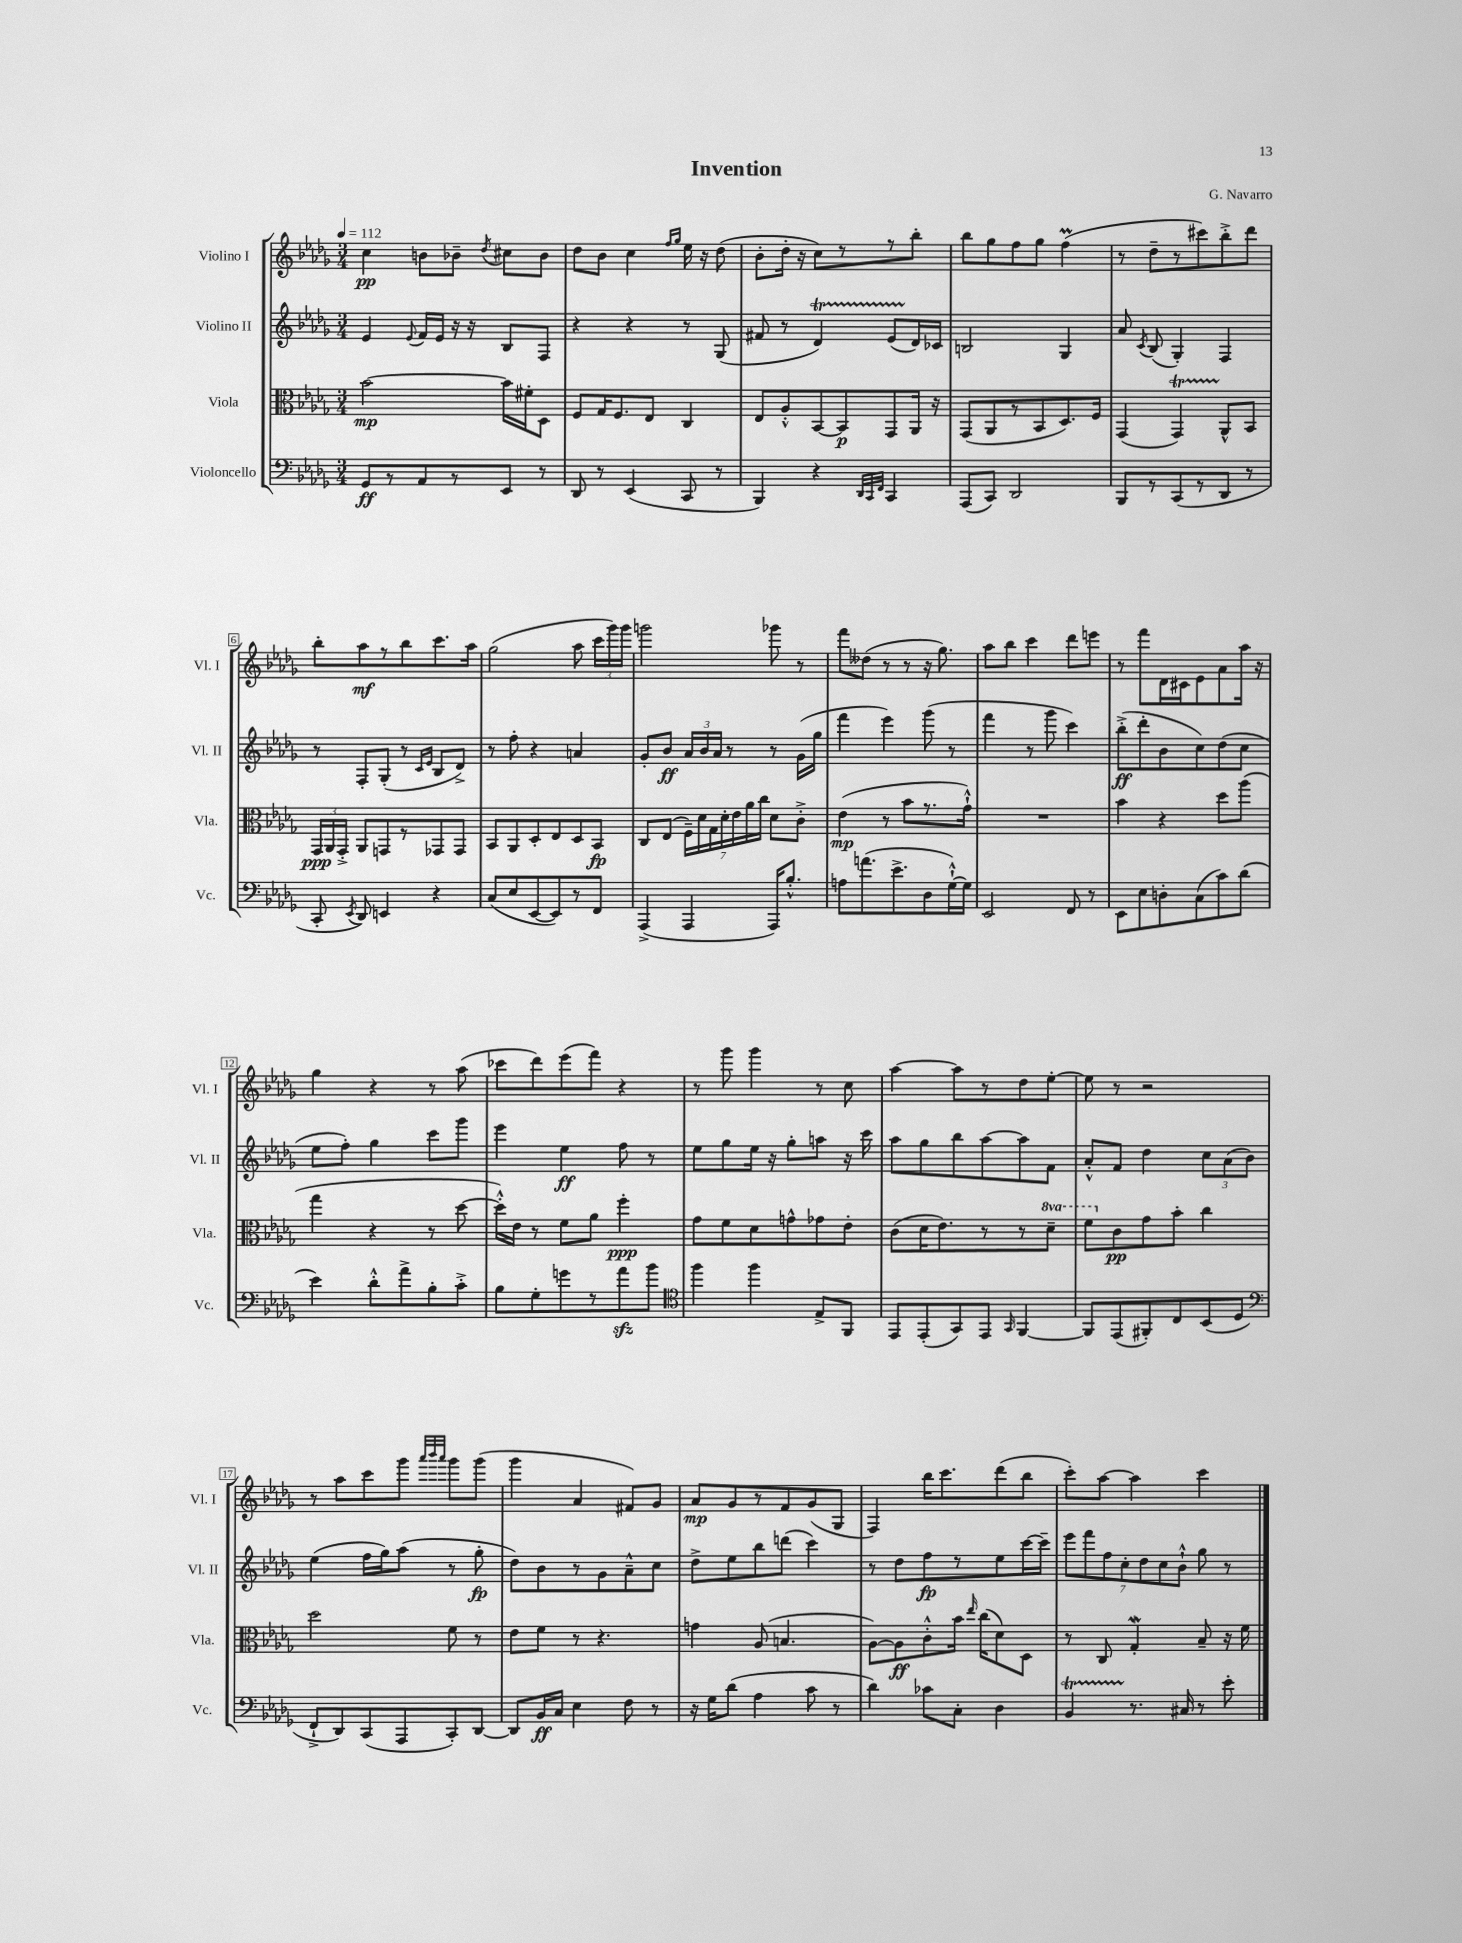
\header { title = "Invention" composer = "G. Navarro" }
<<
\new StaffGroup <<
\new Staff = "s0" \with { instrumentName = "Violino I" shortInstrumentName = "Vl. I" } {
    \clef treble \key des \major \numericTimeSignature \time 3/4 \tempo 4 = 112
    \autoBeamOff c''4\pp b'8[ bes'8]-- \acciaccatura { des''8 } cis''8[ bes'8] |
    des''8[ bes'8] c''4 \grace { f''16[ ges''16] } ees''16 r16 des''8( |
    bes'8[-. des''16]-. r16 c''8[) r8 r8 bes''8]-. |
    bes''8[ ges''8 f''8 ges''8] f''4\prall( |
    r8 des''8[-- r8 cis'''8) bes''8-.-> des'''8] |
    bes''8[-. aes''8\mf r8 bes''8 c'''8. aes''16] |
    ges''2( aes''8 \tuplet 3/2 { c'''16[ ges'''16) ges'''16] } |
    g'''2 ges'''8 r8 |
    f'''8[ deses''8]( r8 r8 r16 ges''8.) |
    aes''8[ bes''8] c'''4 des'''8[ e'''8] |
    r8 f'''8[ des'16 cis'16 ees'8 aes'8 aes''16] r16 |
    ges''4 r4 r8 aes''8( |
    ces'''8[ des'''8) ees'''8( f'''8]) r4 |
    r8 ges'''8 ges'''4 r8 c''8 |
    aes''4~ aes''8[ r8 des''8 ees''8]~-. |
    ees''8 r8 r2 |
    r8 aes''8[ c'''8 ges'''8] \grace { aes'''32[ bes'''32 aes'''32] } ges'''8[ ges'''8]( |
    ges'''4 aes'4 fis'8[) ges'8] |
    aes'8[\mp ges'8 r8 f'8 ges'8( ges8] |
    f4) bes''16[ c'''8. des'''8( bes''8] |
    c'''8[-.) aes''8]~ aes''4 c'''4 \bar "|." |
}
\new Staff = "s1" \with { instrumentName = "Violino II" shortInstrumentName = "Vl. II" } {
    \clef treble \key des \major \numericTimeSignature \time 3/4
    \autoBeamOff ees'4 \appoggiatura { ees'8 } f'16[ ees'16] r16 r16 bes8[ f8] |
    r4 r4 r8 ges8( |
    fis'8 r8 des'4\startTrillSpan) ees'8[( des'16\stopTrillSpan) ces'16] |
    b2 ges4 |
    aes'8 \acciaccatura { c'8 } bes8( ges4-.) f4 |
    r8 f8[-. ges8]-.( r8 \grace { c'16[ ees'16] } bes8[ des'8]->) |
    r8 f''8-. r4 a'4 |
    ges'8[-. bes'8]\ff \tuplet 3/2 { aes'16[ bes'16 aes'16] } r8 r8 ges'16[( ges''16] |
    f'''4 ees'''4) ges'''8( r8 |
    f'''4 r8 ges'''8 c'''4) |
    bes''8[-.->\ff( des'''8-. bes'8 c''8) des''8( c''8] |
    ees''8[ f''8]-.) ges''4 c'''8[ ges'''8] |
    ees'''4 ees''4\ff f''8 r8 |
    ees''8[ ges''8 ees''16] r16 ges''8[-. a''8] r16 c'''16 |
    aes''8[ ges''8 bes''8 aes''8~ aes''8 f'8] |
    aes'8[-.-^ f'8] des''4 \tuplet 3/2 { c''8[ aes'8( bes'8]) } |
    ees''4( f''16[ ges''16) aes''8]( r8 ges''8-.\fp |
    des''8[) bes'8 r8 ges'8 aes'8---^ c''8] |
    des''8[-> ees''8 bes''8 d'''8]( c'''4) |
    r8 des''8[ f''8\fp r8 ees''8 c'''16~ c'''16]-- |
    \tuplet 7/4 { ees'''8[ f'''8 f''8 c''8-. des''8 c''8 bes'8]-!-^ } ges''8 r8 \bar "|." |
}
\new Staff = "s2" \with { instrumentName = "Viola" shortInstrumentName = "Vla." } {
    \clef alto \key des \major \numericTimeSignature \time 3/4 \set Staff.ottavationMarkups = #ottavation-simple-ordinals
    \autoBeamOff bes'2~\mp bes'16[ fis'16-. des8] |
    f8[ ges16 f8. ees8] c4 |
    ees8[ aes8-.-^ bes,8~ bes,8\p ges,8 aes,16] r16 |
    ges,8[( aes,8 r8 bes,8 des8.) f16] |
    ges,4( ges,4\startTrillSpan) aes,8[-^\stopTrillSpan bes,8] |
    \tuplet 3/2 { ges,16[\ppp aes,16 ges,16]-.-> } aes,8[ g,8 r8 ges,8 ges,8] |
    bes,8[ aes,8 des8-. ees8 des8 bes,8]\fp |
    c8[ ees8]( \tuplet 7/4 { f16[--) des'16 ges16 des'16-. ees'16 aes'16 c''16] } des'8[ c'8]-.-> |
    ees'4\mp( r8 bes'8[ r8. ges'16]-!-^) |
    R2. |
    bes'4 r4 des''8[ aes''8]( |
    ges''4 r4 r8 des''8~ |
    des''16[-.-^) ees'16] r8 f'8[ aes'8] f''4-.\ppp |
    ges'8[ f'8 des'8 g'8-^ ges'8 ees'8]-. |
    c'8[( des'16 ees'8.) r8 r8 \ottava #1 des''8]-- |
    f''8[ \ottava #0 c'8\pp ges'8 bes'8]-. c''4 |
    des''2 f'8 r8 |
    ees'8[ f'8] r8 r4. |
    g'4 aes8( b4. |
    aes8[~) aes8\ff c'8-.-^ bes'16] \grace { ees''16 } c''16[( des'8) des8] |
    r8 c8 ges4-.\mordent bes8-- r16 f'16 \bar "|." |
}
\new Staff = "s3" \with { instrumentName = "Violoncello" shortInstrumentName = "Vc." } {
    \clef bass \key des \major \numericTimeSignature \time 3/4
    \autoBeamOff ges,8[\ff r8 aes,8 r8 ees,8] r8 |
    des,8 r8 ees,4( c,8 r8 |
    bes,,4) r4 \grace { des,32[ c,32 f,32] } c,4 |
    aes,,8[( c,8]) des,2 |
    bes,,8[ r8 c,8( r8 des,8] r8 |
    c,8-. \acciaccatura { ees,8 } des,8) e,4 r4 |
    c8[( ees8 ees,8~ ees,8) r8 f,8] |
    aes,,4->( aes,,4 aes,,16[) bes8.]-.-^ |
    a8[ a'8.( ees'8.-> des8 ges16~-!-^) ges16] |
    ees,2 f,8 r8 |
    ees,8[ ees8 d8-. c8( c'8) des'8]( |
    ees'4) des'8[-.-^ aes'8-> bes8-. c'8]-.-> |
    bes8[ ges8-. g'8 r8 aes'8\sfz bes'8] |
    \clef tenor f''4 f''4 ees8[-> f,8] |
    ees,8[ ees,8-.( ges,8) ees,8] \grace { ges,16 } f,4~ |
    f,8[ ees,8( fis,8-.) c8 bes,8( des8] |
    \clef bass f,8[-!-> des,8) c,8( aes,,8 c,8-.) des,8]~ |
    des,8[ bes,16\ff c16] ees4 f8 r8 |
    r16 ges16[ des'8]( aes4 c'8 r8 |
    des'4) ces'8[ c8]-. des4 |
    bes,4\startTrillSpan r8.\stopTrillSpan cis16 r8 ees'8-. \bar "|." |
}
>>
>>
\layout { \context { \Score \override BarNumber.stencil = #(make-stencil-boxer 0.1 0.3 ly:text-interface::print) } }
